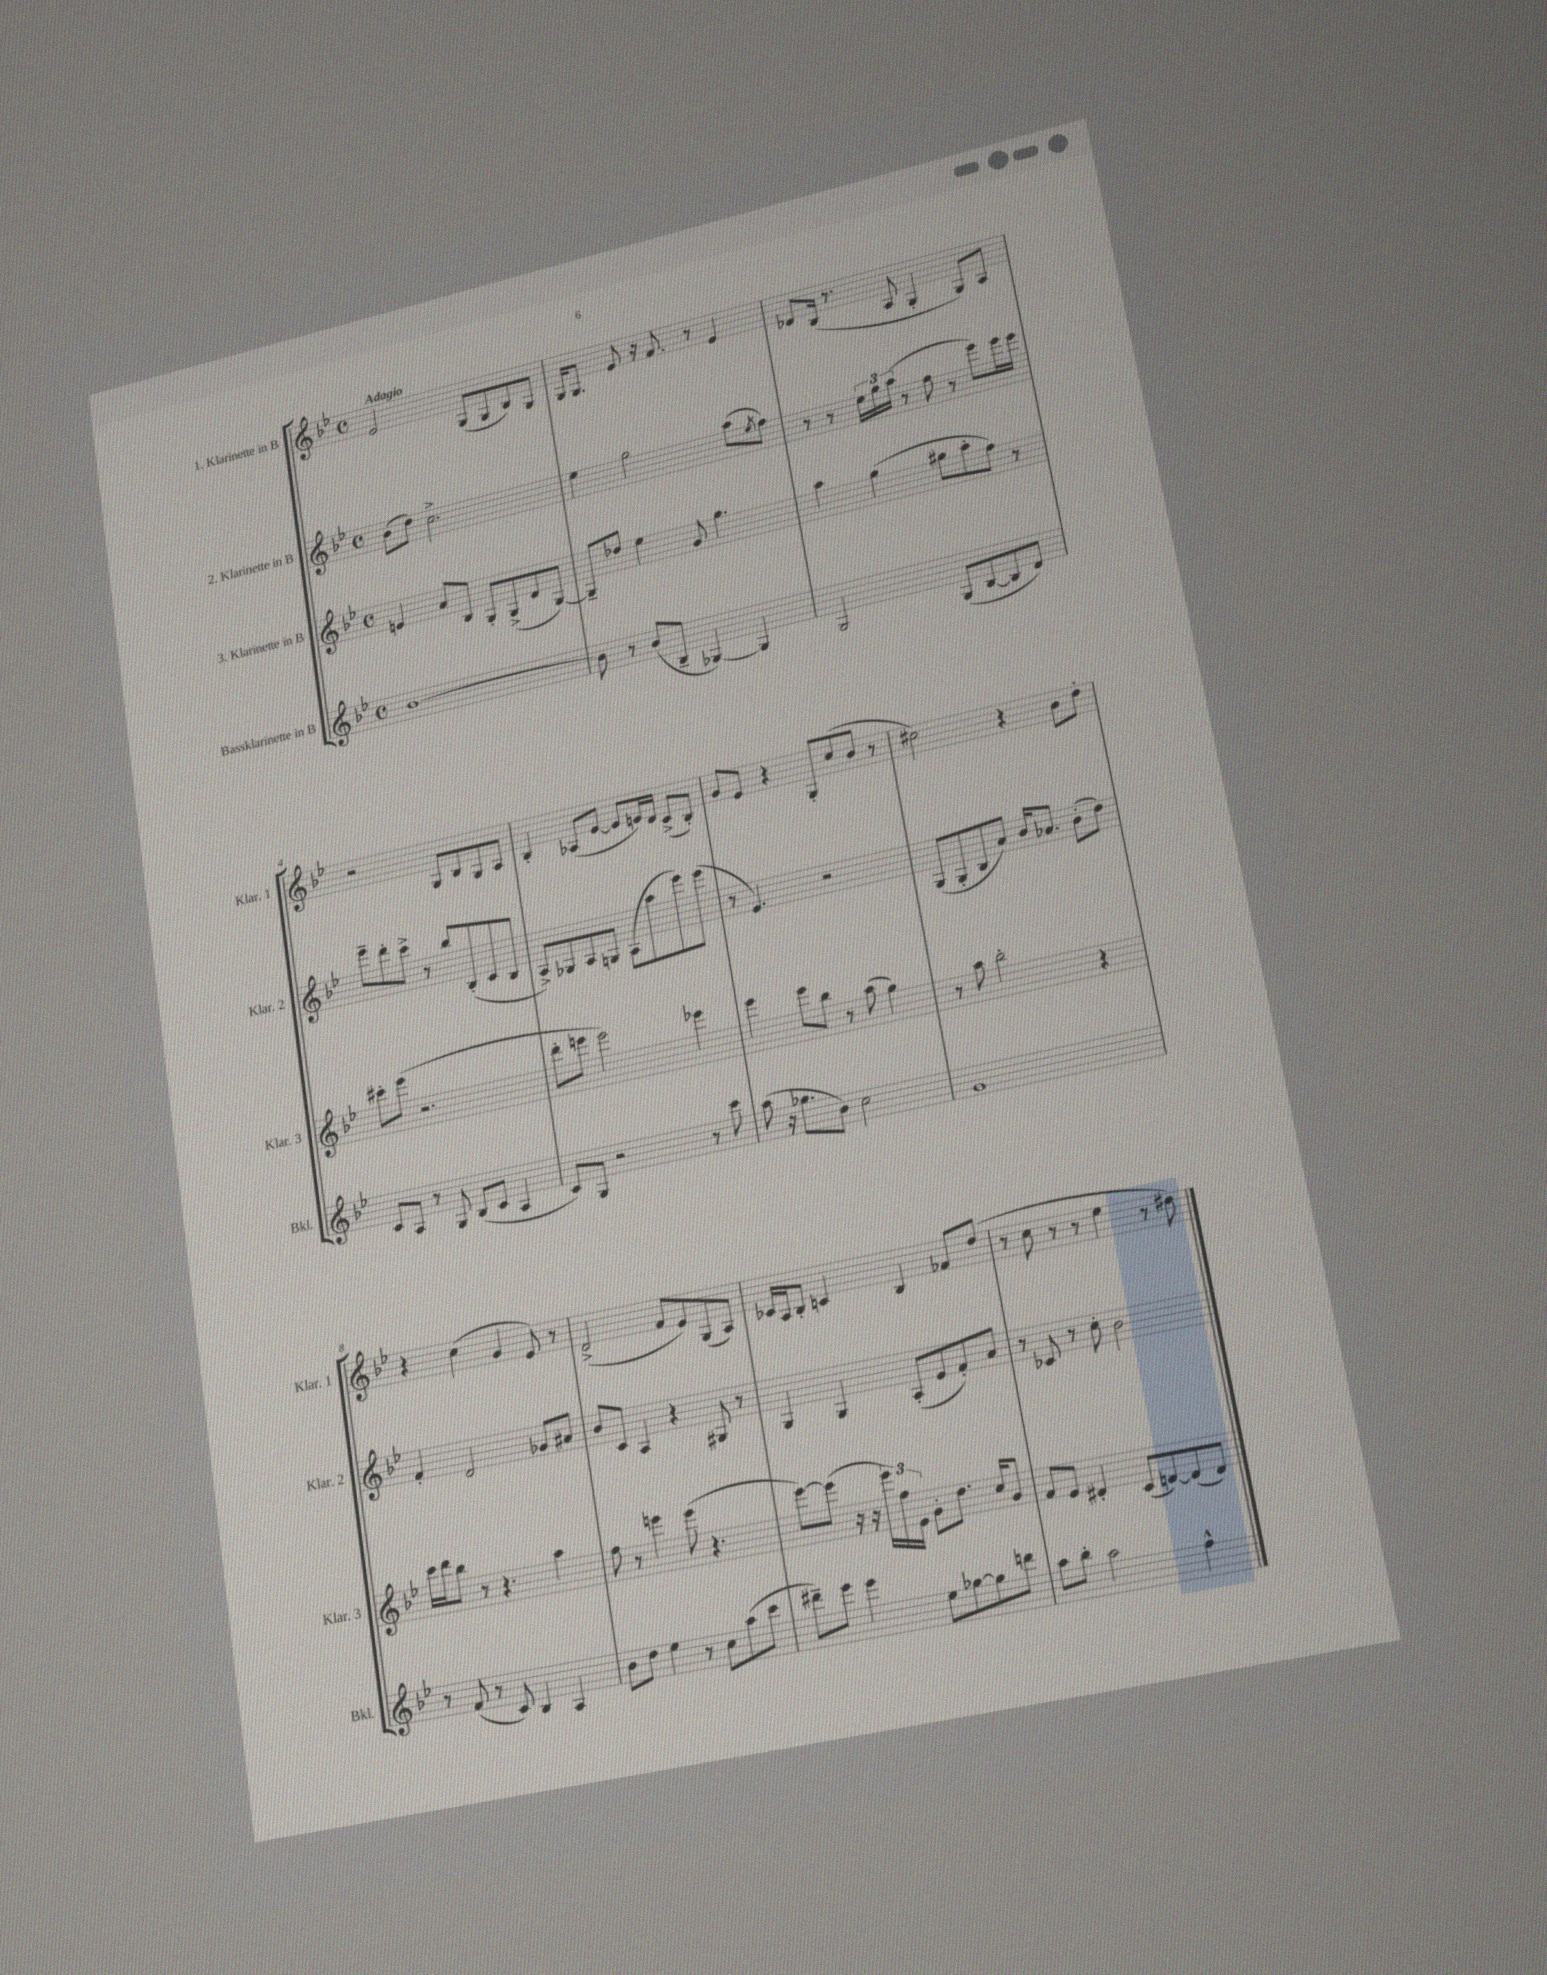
<<
\new StaffGroup <<
\new Staff = "s0" \with { instrumentName = "1. Klarinette in B" shortInstrumentName = "Klar. 1" } {
    \clef treble \key bes \major \defaultTimeSignature \time 4/4 \tempo "Adagio"
    ees'2 g8( g8 bes8) g8 |
    g16 g8. ees'8 r16 f'8. r8 ees'4 |
    des'8 bes16( r8. a8 g4-. g8) a8 |
    r2 g8 bes8 g8 a8 |
    bes4-. aes8( ees'8~ ees'8 e'16) d'16 c'8->( bes8-.) |
    g'8 ees'8 r4 g8-. c''8( bes'8 r8 |
    cis''2) r4 bes'8 d''8-. |
    r4 c''4( g'4 ees'8) r8 |
    d'2->( f'8 ees'8) g8( a8) |
    ces'16 a16 bes8-. c'4 bes4 fes'8 d''8( |
    r8 c''8 r8 r8 ees''4 r8 dis''8) \bar "|." |
}
\new Staff = "s1" \with { instrumentName = "2. Klarinette in B" shortInstrumentName = "Klar. 2" } {
    \clef treble \key bes \major \defaultTimeSignature \time 4/4
    bes'8( d''8) c''2.-> |
    ees''4 g''2 a''8( \acciaccatura { ees''8 } f''8) |
    r8 r8 \tuplet 3/2 { ees''16 g''16 a''16( } r8 f''8 r8 ees'''8) ees'''16 ees'''16 |
    ees'''8-- d'''8-. c'''8-> r8 bes''8 bes8-.( c'8 bes8 |
    a8->) ges8 a8 g8 a8( a''8 ees'''8) ees'''8( |
    r8 ees'4.) r2 |
    g8( g8-. bes8 a'8) bes'16 aes'8. bes'8-.( d''8) |
    f'4-. d'2 ges'8 ais'8 |
    bes'8 c'8 a4 r4 gis8 r8 |
    g4 g4 a8-.( ees'8 f'8-.) a'8 |
    r8 ces'8 r8 c''8-. bes'2 \bar "|." |
}
\new Staff = "s2" \with { instrumentName = "3. Klarinette in B" shortInstrumentName = "Klar. 3" } {
    \clef treble \key bes \major \defaultTimeSignature \time 4/4
    e'4 a'8 bes8 g8-. g8->( d'8 g8~) |
    g8-- des''8 ees''4 g'8 g''4. |
    a''4 g''4( gis''8 a''8-. f''8) r8 |
    cis'''8-. ees'''8( r2. |
    d'''8-. e'''8 e'''2) ees'''4 |
    ees'''4 ees'''8 bes''8 r8 a''8( g''4) |
    r8 a''8 bes''2-. r4 |
    c'''16 d'''16 bes''8 r8 r4. a''4 |
    f''8 r8 e'''4 e'''8( r4. |
    ees'''8~) ees'''8( r16 r16 \tuplet 3/2 { ees'''16) f''16 ees'16 } g'8-. d''8. c''16 g'8 |
    f'8 ees'8 dis'4-. c'8( d'8~) d'8( d'8) \bar "|." |
}
\new Staff = "s3" \with { instrumentName = "Bassklarinette in B" shortInstrumentName = "Bkl." } {
    \clef treble \key bes \major \defaultTimeSignature \time 4/4
    bes'1~ |
    bes'8 r8 bes'8( bes8-- ges4~) ges4 |
    g2 g8( bes8~ bes8 d'8) |
    c'8 a8 r8 g8 bes8( c'8 a4 |
    c'8) g8 r2 r8 c'''8 |
    a''8( r16 ges''8. bes'8) c''2 |
    g'1 |
    r8 f'8( r8 c'8) bes4 a4 |
    bes'8 d''8 ees''4 r8 c''8 a''8( c'''8 |
    dis'''8--) ees'''8 ees'''4 ees''8 ges''8~ ges''8 d'''8 |
    a''8 bes''8-. a''2 f''4-^ \bar "|." |
}
>>
>>
